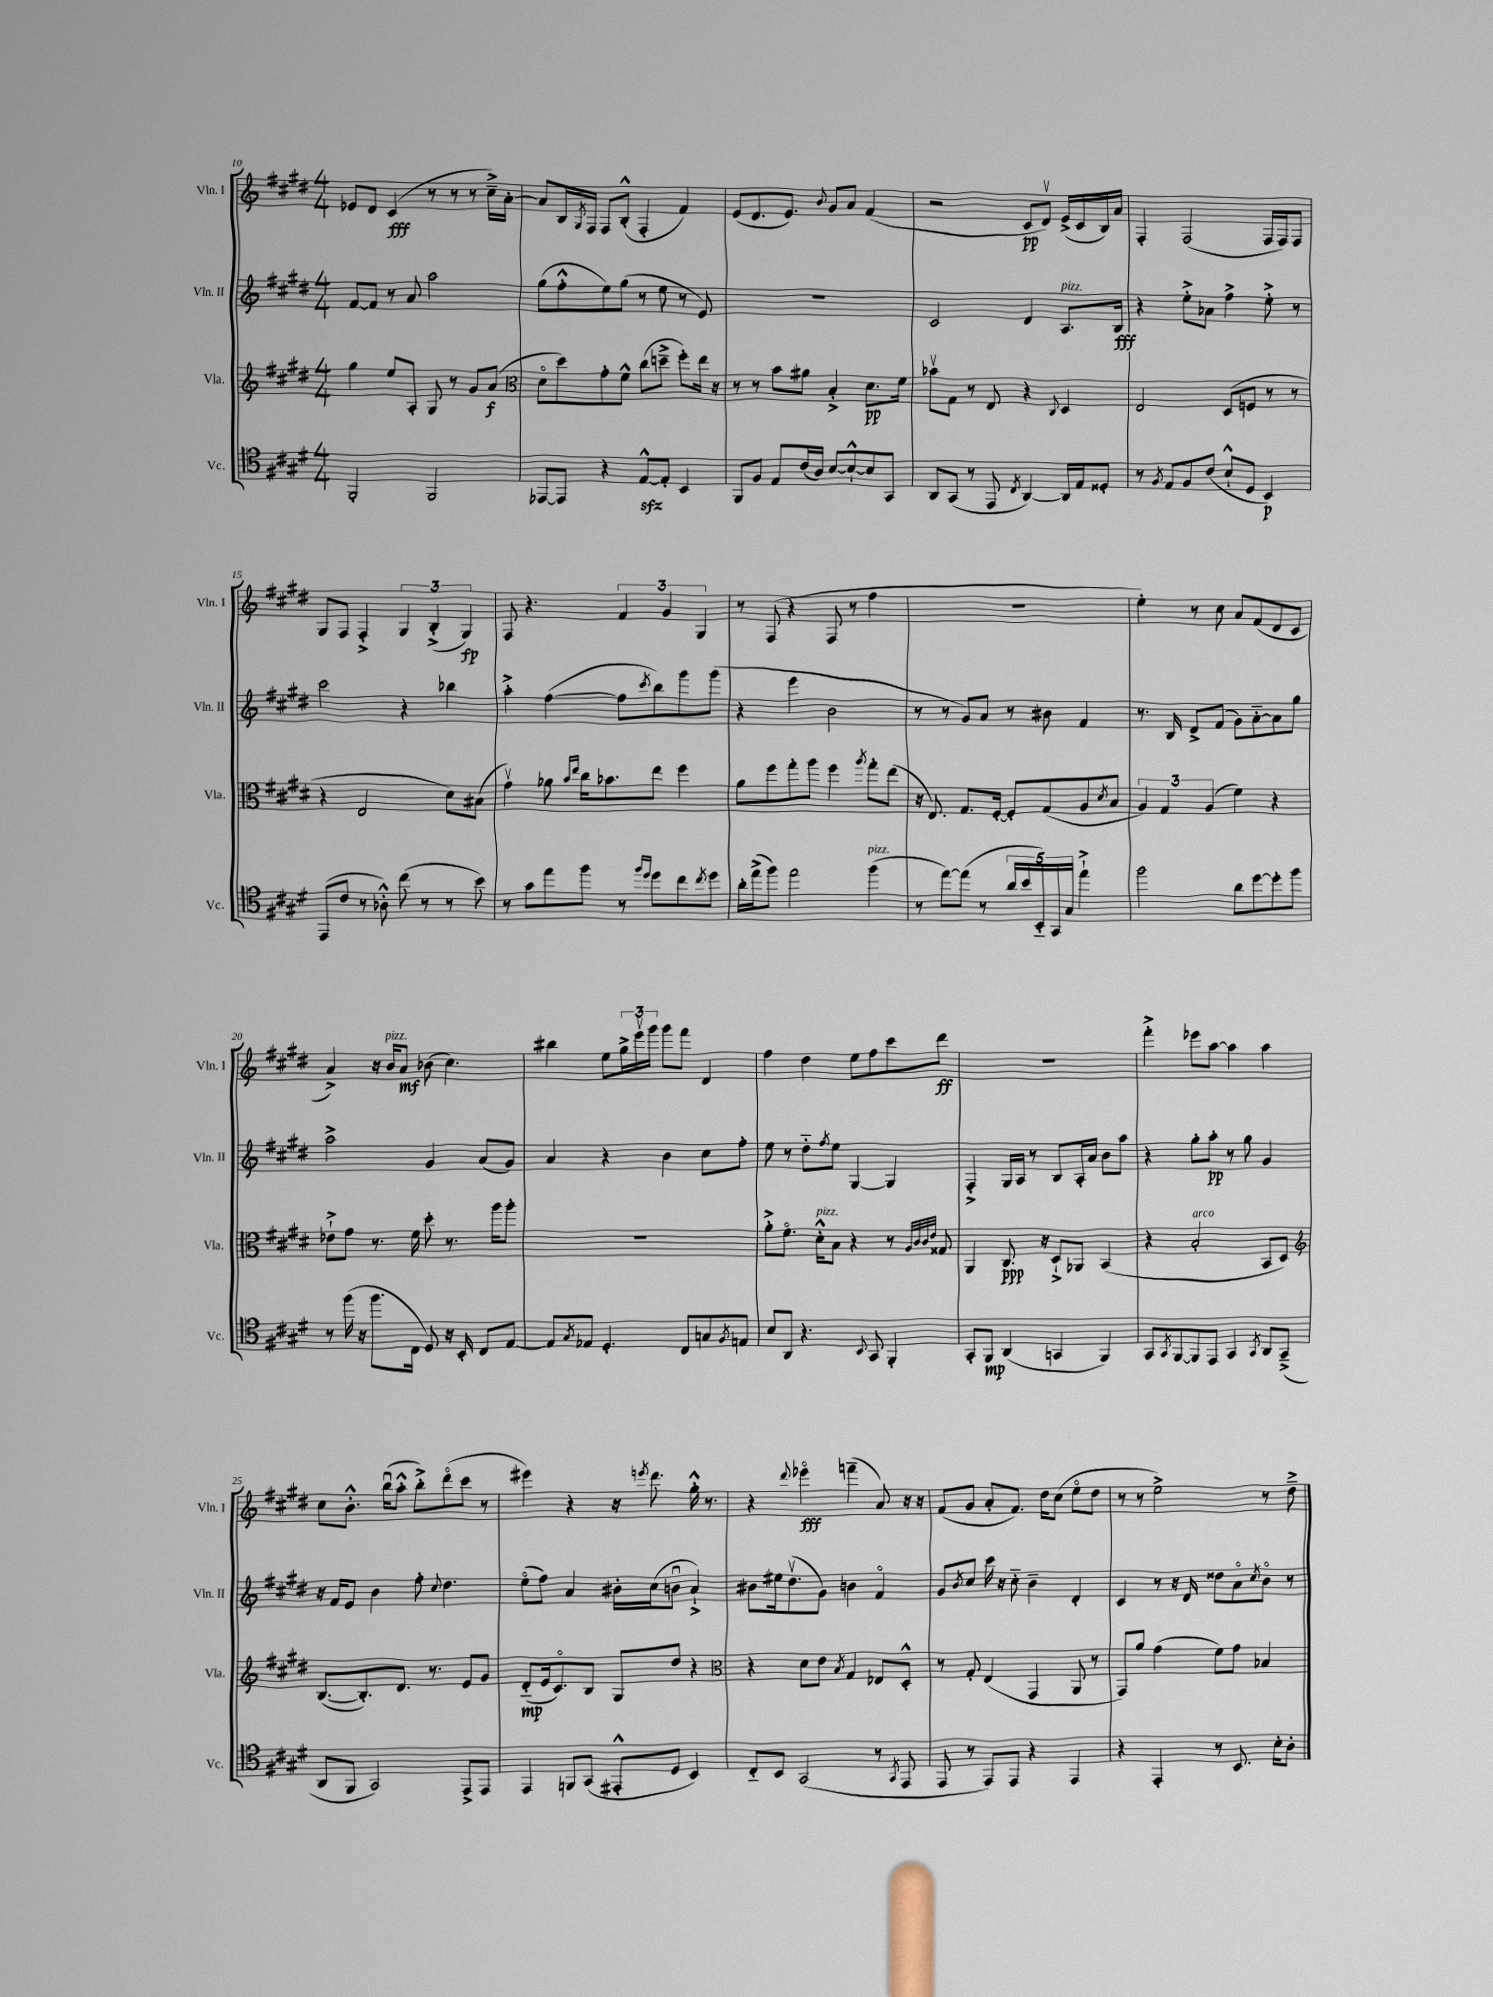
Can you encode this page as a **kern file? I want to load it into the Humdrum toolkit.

**kern	**kern	**kern	**kern
*staff4	*staff3	*staff2	*staff1
*clefC4	*clefG2	*clefG2	*clefG2
*k[f#c#g#d#]	*k[f#c#g#d#]	*k[f#c#g#d#]	*k[f#c#g#d#]
*M4/4	*M4/4	*M4/4	*M4/4
2FF#'	4gg#	[8f#	8e-
.	.	8f#]	8d#
.	8ee	8r	(4c#
.	8A'	8a	.
2FF#	8G#	2aa	8r
.	8r	.	8r
.	8g#	.	8r
.	(8a	.	16cc#~^)
.	.	.	[16a'
=	=	=	=
*	*clefC3	*	*
[8EE-	8d#o	(8gg#	8a]
8EE-]	8dd#)	8ff#'^^	16B
.	.	.	8qG#
.	.	.	16F#
4r	8g#'	8ee)	8F#
.	8f#^^	(8gg#	(8B'^^
[8E^^	(8cc#	8r	4F#'
8E']	8dd~^	8ee	.
4BB	8ff#')	8r	4f#)
.	16ee	8e)	.
.	16r	.	.
=	=	=	=
8FF#	8r	1r	(8e
8F#	8r	.	8.d#
8E	8b	.	.
.	.	.	8.e)
(16c#	8a#	.	.
16A)	.	.	.
.	.	.	8qqb
[8B	4B'^	.	8g#
8B`^^_	.	.	8a
8B]	8.d#	.	(4f#
8GG#	.	.	.
.	16f#	.	.
=	=	=	=
8AA	8b-v	2c#	2r
(8GG#	8G#	.	.
8r	8r	.	.
8EE	8E	.	.
8qC#	.	.	.
[4AA)	4r	4d#	8c#
.	.	.	8d#v)
.	8qqC#	.	.
16AA]	4D#	8.A	(16e^
16E	.	.	16c#
8D##'	.	.	16B)
.	.	16B	16a
=	=	=	=
8r	2E	4r	4F#'
8qF#	.	.	.
8E	.	.	.
8F#	.	8ee'^	(2F#
(8c#	.	8a-	.
8B`^^	(8D#	4ff#^	.
8D#	8F	.	.
4BB)	8r	8ee'^	16F#
.	.	.	16F#)
.	8r	8r	8F#
=	=	=	=
(8EE	4r	2ccc#	8G#
8c#	.	.	8F#
8r	2E	.	4F#'^
8A-'^^)	.	.	.
(8cc#	.	4r	6G#
8r	.	.	.
.	.	.	(6B'^
8r	8d#)	4bb-	.
.	.	.	6G#)
8b)	(8B#	.	.
=	=	=	=
8r	4g#v)	4aa'^	8F#
8g#	.	.	4.r
8ee	8a-	([4ff#	.
.	16qqb	.	.
.	16qqee	.	.
8ff#	16cc#	.	.
.	8.b-	.	.
8r	.	8ff#]	6f#
16qqff#	.	.	.
16qqdd#	.	8qccc#	.
8dd#	8ee	8bb)	.
.	.	.	6g#
8cc#	4ff#	8ggg#	.
.	.	.	6G#
8qcc#	.	.	.
8dd#	.	(8ggg#	.
=	=	=	=
16a'	8a	4r	8r
(16ee^	.	.	.
8ff#)	8ff#	.	(8F#
2ee	8gg#'	4eee	4r
.	8aa	.	.
.	4ff#	2b	8F#
.	.	.	8r
.	8qaa	.	.
(4ff#	8gg#'	.	4ff#
.	(8ee	.	.
=	=	=	=
8r	16r	8r	1r
.	8.E)	.	.
[8ee)	.	8r	.
(8ee]	8.G#	8g#)	.
8r	.	8a	.
.	[16F#'	.	.
20a	8F#']	8r	.
20b	.	.	.
20BB'~)	.	.	.
.	(8G#	8b#	.
20GG#	.	.	.
20G#	.	.	.
4ee`^	8A	4f#	.
.	8qd#	.	.
.	8B	.	.
=	=	=	=
2ff#	6A)	8.r	4ee')
.	6G#	.	.
.	.	16B	.
.	.	8d#^	8r
.	(6A	.	.
.	.	(8f#	8cc#
8a	4f#)	8g#)	8a
[8dd#	.	[8a'~	(8f#
8dd#']	4r	8a]	8d#
8ff#	.	8gg#	8c#
=	=	=	=
8r	8e-`^	2aa^	4a^)
(16ff#	8g#	.	.
16r	.	.	.
8.ff#	8.r	.	16r
.	.	.	16b
.	.	.	8a
16C#	16f#	.	.
8D#)	8dd#'	4g#	(8b-
16r	8.r	.	4.cc#)
16BB'	.	.	.
8C#	.	(8a	.
.	16aa	.	.
[8E	8aa'	8g#)	.
=	=	=	=
8E]	1r	4a	4bb#
8qG#	.	.	.
8E-	.	.	.
4.D#'	.	4r	8ee
.	.	.	24gg#^
.	.	.	24eeev
.	.	.	24ggg#
.	.	4b	8ggg#
8C#	.	.	8fff#
8G	.	8cc#	4d#
8qF#	.	.	.
8E	.	8ff#'	.
=	=	=	=
8B	8a'^	8ee	4ff#
8AA	8.f#o	8r	.
4.r	.	8dd#'~	4dd#
.	16d#'^^	.	.
.	.	8qff#	.
.	8B	8ee	.
.	4r	[4G#	8ee
8qqBB	.	.	.
8GG#	.	.	8ff#
4FF#'	8r	4G#]	8ccc#
.	32qqA	.	.
.	32qqc#	.	.
.	32qqc#	.	.
.	32qqe	.	.
.	8G##	.	8ddd#
=	=	=	=
8GG#'	4AA	4F#'^	1r
8FF#	.	.	.
(4AA	8.C#	16G#	.
.	.	16A	.
.	.	8r	.
.	16r	.	.
4GG	8D#`^	8B	.
.	8AA-	16A'	.
.	.	16a	.
4FF#)	(4BB	8b	.
.	.	8aa	.
=	=	=	=
8GG#	4r	4r	4fff#'^
8qGG#	.	.	.
[8FF#	.	.	.
8FF#]	2B'	8gg#'	8eee-
8EE	.	8aa'	[8aa
4GG#	.	8r	4aa]
.	.	8gg#	.
8qGG#	.	.	.
8AA	8BB	4g#	4aa
(8GG#~^	8D#)	.	.
=	=	=	=
*	*clefG2	*	*
8AA	([8.B	16r	8cc#
.	.	16f#	.
8FF#	.	8e	8.b'^^
.	8.B'])	.	.
2GG#)	.	4b	.
.	.	.	(16bbu
.	8.d#	.	8aa'^^
.	.	8ff#'	8bb'^)
.	8.r	.	.
.	.	8qqcc#	.
.	.	4.dd#	(8ddd#o
8EE^	8e	.	8ccc#
8EE	8g#	.	8r
=	=	=	=
4EE	(8d#'~	(8eeo	4eee#)
.	16e	8ff#)	.
.	8.c#o)	.	.
8FF	.	4a	4r
(8GG#	8B	.	.
8EE#'^^	8G#	16b#'	16r
.	.	.	8qeee
.	.	(16cc#	8.ddd#
8D#	8dd#	8bu	.
4BB)	4r	4a`^)	16gg#'^^
.	.	.	8.r
=	=	=	=
*	*clefC3	*	*
8C#'~	4r	8b#	4r
8BB	.	16ee#	.
.	.	(8.dd#v	.
.	.	.	8qqddd#
(2GG#	8d#	.	4eee-o
.	8e	8g#)	.
.	8qB	.	.
.	4G#	4b	(4fff~
8r	8E-	4f#o	8a)
8qGG#	.	.	.
8EE	8D#'^^	.	16r
.	.	.	16r
=	=	=	=
8EE	8r	8g#	(8f#
.	.	8qb	.
8r	8G#'	8cc#	8g#
8EE)	(4E	16ccc#	8a'
.	.	16r	.
8EE	.	8cc#'~	8.f#)
4r	4GG#	4b~	.
.	.	.	16dd#
.	.	.	(8cc#
4EE	8AA	4d#'	8eeo
.	8r	.	8dd#
=	=	=	=
4r	8GG#)	4c#	8r
.	8a	.	8r
4EE'	(4g#	8r	2ee^)
.	.	16r	.
.	.	16d#	.
8r	8f#)	8dd##	.
8.BB	8g#	8ao	.
.	.	8qcc#	.
.	4B-	8bo	8r
16B'	.	.	.
8A'	.	8r	8dd#~^
==	==	==	==
*-	*-	*-	*-
